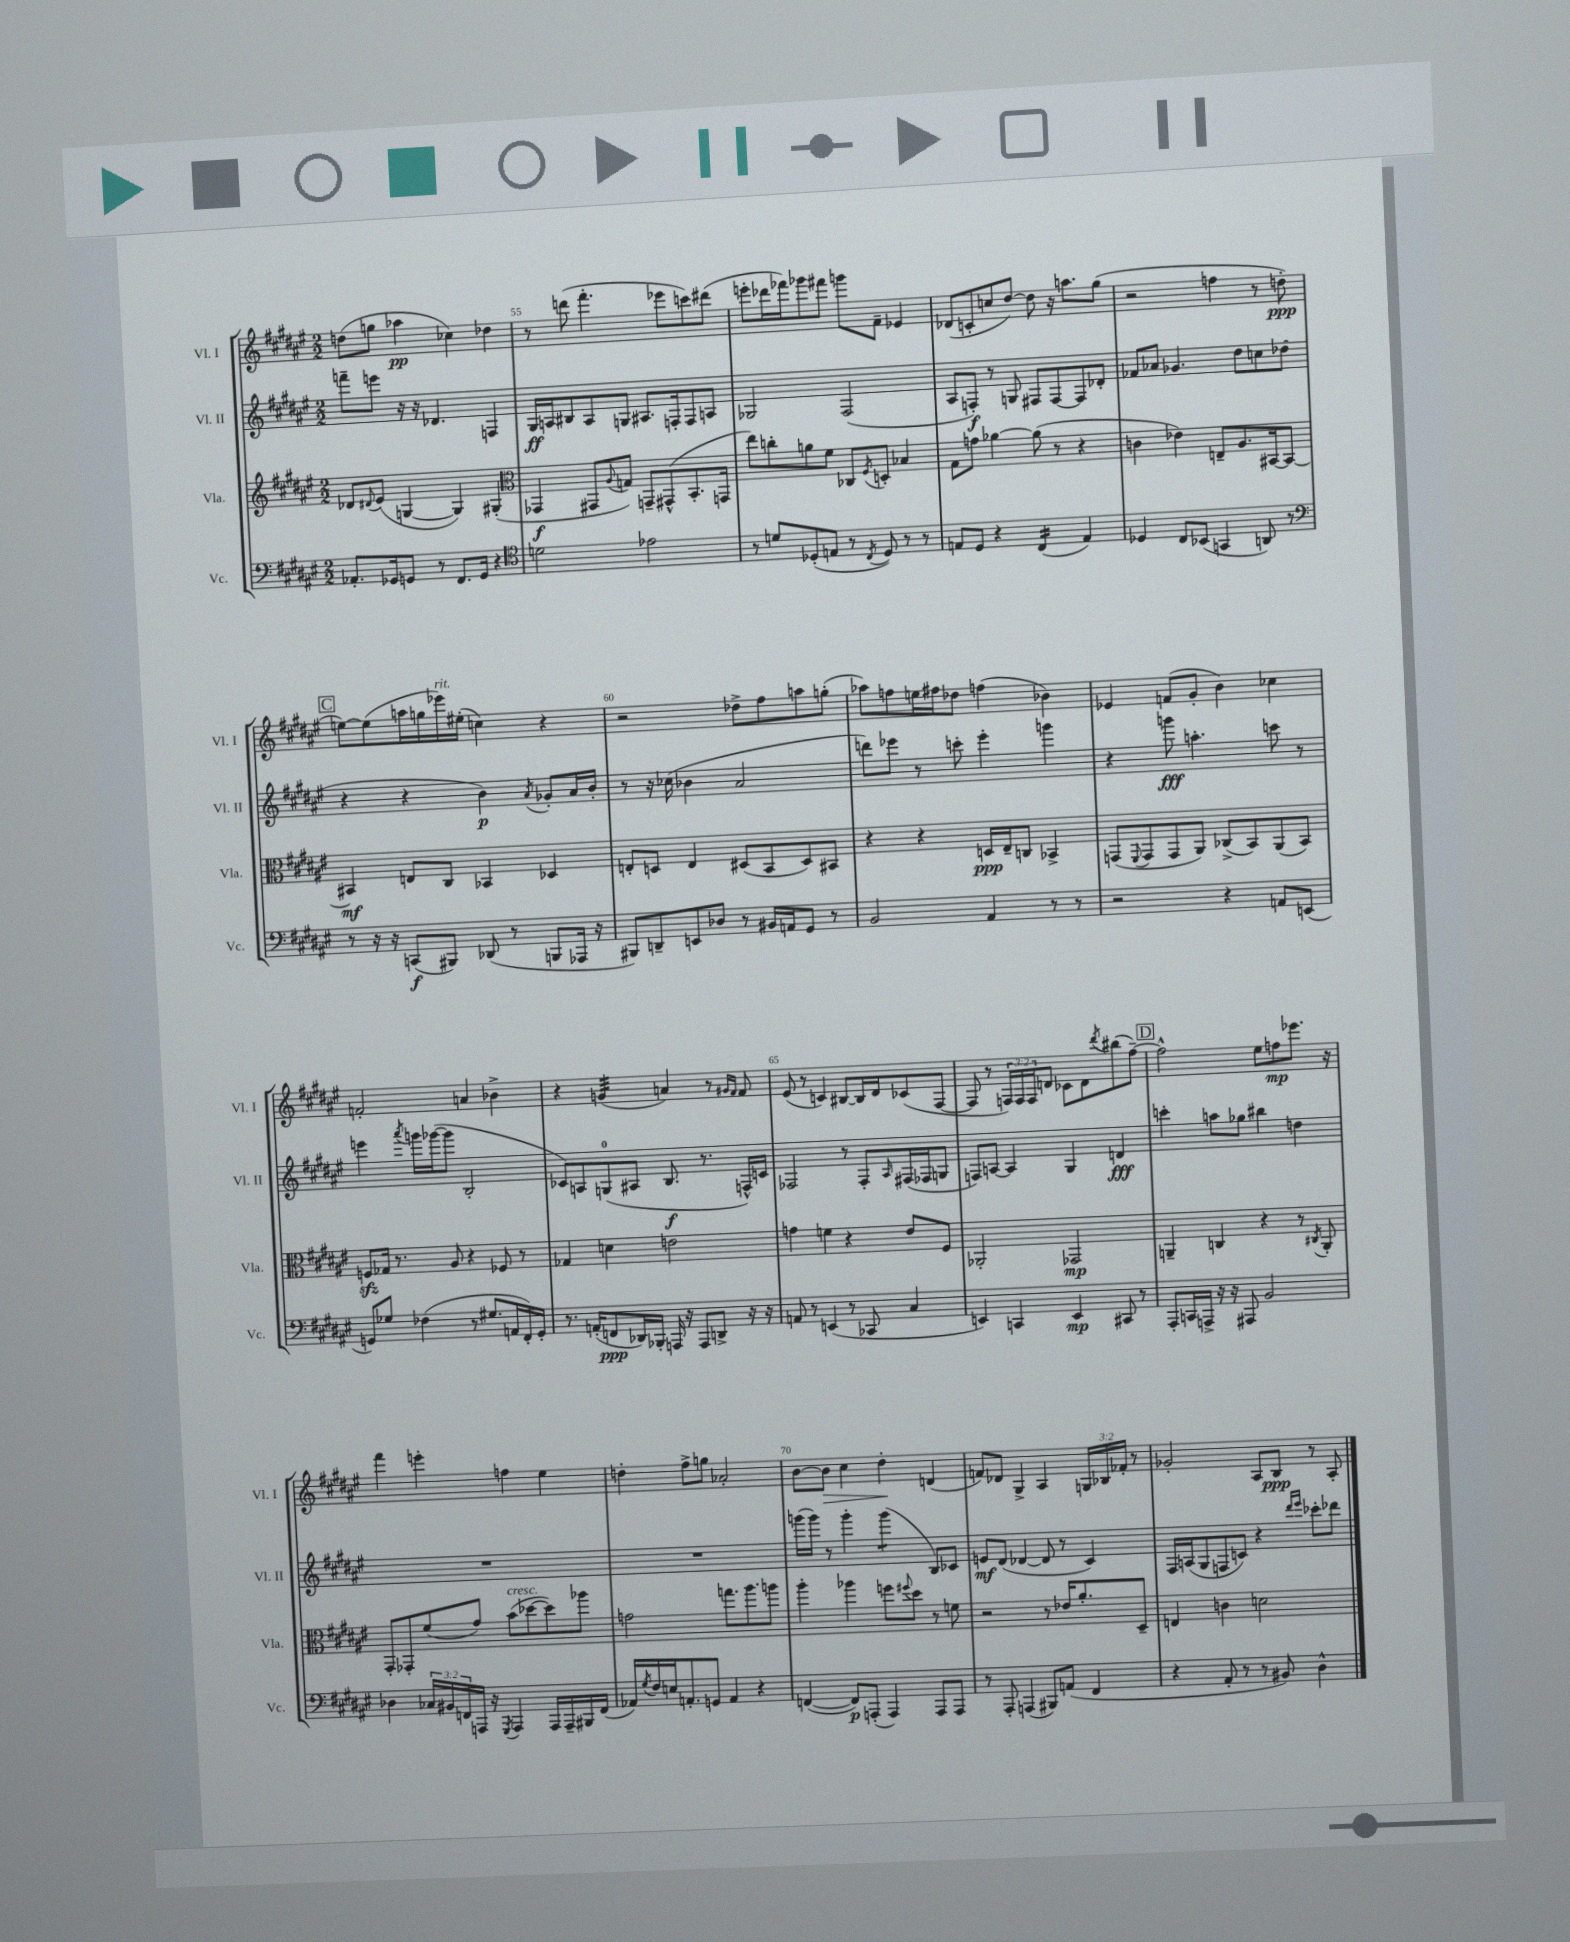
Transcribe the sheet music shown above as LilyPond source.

<<
\new StaffGroup <<
\new Staff = "s0" \with { instrumentName = "Vl. I" shortInstrumentName = "Vl. I" } {
    \clef treble \key fis \major \numericTimeSignature \time 2/2 \override Staff.TupletNumber.text = #tuplet-number::calc-fraction-text
    d''8( g''8 aes''4\pp ces''4) des''4 |
    r8 d'''8( fis'''4.-. ees'''8 c'''8) dis'''8( |
    e'''8-. des'''16 fes'''16) ges'''8 fis'''8 g'''8 fis'8-- ees'4 |
    des'8( c'8-. c''8 dis''8~) dis''8 r16 a''8. gis''8( |
    r2 f''4 r8 d''8-.\ppp |
    \mark \markup { \box "C" } e''8~) e''8( a''16 g''16 ees'''16^\markup { \italic "rit." }) eis''16-.( c''4) r4 |
    r2 des''8-> fis''8 a''8 g''8-.( |
    aes''8) f''8 e''16 fis''16 des''8 f''4( bes'4) |
    ees'4 f'8( gis'8-. b'4) ces''4 |
    f'2-. a'4 bes'4-> |
    r4 g'4:32( a'4) r8 \grace { gis'16 fis'16 } fis'8 |
    eis'8( r8 c'4) bis8~ bis16 dis'16 ces'8( fis8~ |
    fis8 r8 \tuplet 3/2 { f16) f16 f16 } d'8 ces'8 d'8 \acciaccatura { dis'''8 } bis''8( fis''8~--) |
    \mark \markup { \box "D" } fis''2-^ eis''8 f''8\mp ees'''8. r16 |
    fis'''4 e'''4-. f''4 eis''4 |
    d''4-. fis''8-> g''8 aes'2-. |
    b'8~ b'8\> cis''4 dis''4-.\! d'4( |
    f'8) des'8 gis4-> ais4 \tuplet 3/2 { g16 bes16 fes'16-. } r8 |
    ges'2-. ais8 b8\ppp r8 ais8-. \bar "|." |
}
\new Staff = "s1" \with { instrumentName = "Vl. II" shortInstrumentName = "Vl. II" } {
    \clef treble \key fis \major \numericTimeSignature \time 2/2
    f'''8-- e'''8 r16 r16 des'4. f4 |
    gis16\ff a16 bis8 a8 g8 ais8. f16-. f8 a8 |
    ges2 fis2( |
    ais8 f8-.\f) r8 g8 fis8 fis8~ fis8 des'8-. |
    fes'8 aes'8 ges'4. dis''8 c''8 des''8( |
    \mark \markup { \box "C" } r4 r4 b'4\p) \acciaccatura { ais'8 } ges'8-. ais'16 b'16-. |
    r8 r16 ces''16( bes'4 ais'2 |
    d'''8) ees'''8 r8 c'''8-. ees'''4-. g'''4 |
    r4 g'''8\fff a''4.-. c'''8 r8 |
    e'''4 \acciaccatura { ais'''8 } g'''16 ges'''16~( ges'''8 b2-. |
    ces'8) a8 g8-0( ais8 b8.\f r8. f16-^) c'16 |
    fes2 r8 fes8-. \grace { ais16 } fis16( fes16 g8 |
    f8) a8~ a4 gis4 d'4\fff |
    \mark \markup { \box "D" } c'''4-. a''8 ges''8 bis''4 d''4 |
    R1 |
    R1 |
    g'''16( g'''16) r8 g'''4-. g'''4:8( b8) ces'8 |
    e'8\mf dis'8( des'4~ des'8 r8 cis'4) |
    fis16 a16( gis8 f8 c'8) r4 \grace { dis'''16 eis'''16 } ces'''8-. des'''8 \bar "|." |
}
\new Staff = "s2" \with { instrumentName = "Vla." shortInstrumentName = "Vla." } {
    \clef treble \key fis \major \numericTimeSignature \time 2/2
    des'8 \appoggiatura { dis'8 } eis'8( g4~ g4) gis4-.( |
    \clef alto ges,4\f gis,8 \appoggiatura { ais8 } g8) g,8-- gis,8-^( b,8.-. g,16 |
    eis''8) c''8-. a'8 fis'8 ces8 \acciaccatura { fis8 } d8-. bes4 |
    gis8 g'8 aes'4~ aes'8( r8 r4 |
    c'4 ees'4) e8-- ais8. bis,16~ bis,8~ |
    \mark \markup { \box "C" } bis,4\mf e8 cis8 bes,4 des4 |
    e8-. d8 e4 dis8( b,8 dis8) bis,8 |
    r4 r4 d16\ppp eis16-- c8 bes,4-> |
    g,8( \appoggiatura { fis,8 } g,8 g,8 ais,8) ces8->( b,8) ais,8( b,8) |
    f8\sfz ges16 r8. ais8 r4 fes8 r8 |
    ges4 d'4 e'2 |
    g'4 f'4 r4 eis'8 fis8 |
    aes,2-. ges,2\mp |
    \mark \markup { \box "D" } a,4-- c4 r4 r8 \acciaccatura { cis8 } a,8-. |
    gis,8-. ges,8-. fis'8( gis'8) b'8^\markup { \italic "cresc." }( des''8~ des''8) aes''8 |
    g'2 g''8. ais''8. a''8 |
    ais''4-. aes''4 f''8 \appoggiatura { fis''8 } dis''8 r8 f'8 |
    r2 r8 ees'16 ais'8.-. dis8-- |
    e4 c'4 d'2 \bar "|." |
}
\new Staff = "s3" \with { instrumentName = "Vc." shortInstrumentName = "Vc." } {
    \clef bass \key fis \major \numericTimeSignature \time 2/2 \override Staff.TupletNumber.text = #tuplet-number::calc-fraction-text
    aes,8.-. ges,16 g,8 r8 fis,8. g,16 r4 |
    \clef tenor d'2 ees'2 |
    r8 d'8 des8-.( e8 r8 \acciaccatura { cis8 } des8) r8 r8 |
    e8 dis8 r4 cis4:16( e4) |
    des4 cis8 bes,8( g,4 a,8) r8 |
    \mark \markup { \box "C" } \clef bass r8 r16 r16 c,8\f( bis,,8) des,8( r8 b,,8 aes,,16 r16 |
    bis,,8) d,8-- e,8 des8 r8 bis,16 a,16 gis,8 r8 |
    b,2 ais,4 r8 r8 |
    r2 r4 a,8 e,8( |
    g,8) ges8 fes4( r8 gis8. a,16 fis,16-.) g,16-. |
    r8. a,16-.( f,8\ppp des,16) bes,,16-. a,,16 r16 a,,8 d,8-> r16 r16 |
    a,8 r8 e,4( r8 ces,8 cis4 |
    e,4) c,4 e,4\mp cis,8 r8 |
    \mark \markup { \box "D" } ais,,8-. c,16 a,,16-> r16 r16 ais,,8 b,2 |
    des4 \tuplet 3/2 { ces16 bis,16 f,16 } a,,16 r16 \acciaccatura { gis,,8 } a,,4 a,,16 a,,16-- bis,,16 f,16( |
    aes,16) \acciaccatura { gis8 } fis16 e16 a,8.-. g,8 a,4 r4 |
    f,4~( f,8\p) a,,8-.( a,,4) a,,8 a,,8 |
    r8 ais,,8-. a,,4( bis,,8) a,8( fis,4 |
    r4 ais,8-. r8 r8 bis,8) dis4-^ \bar "|." |
}
>>
>>
\layout { \context { \Score currentBarNumber = #54 \override BarNumber.break-visibility = ##(#f #t #t) barNumberVisibility = #(every-nth-bar-number-visible 5) } }
